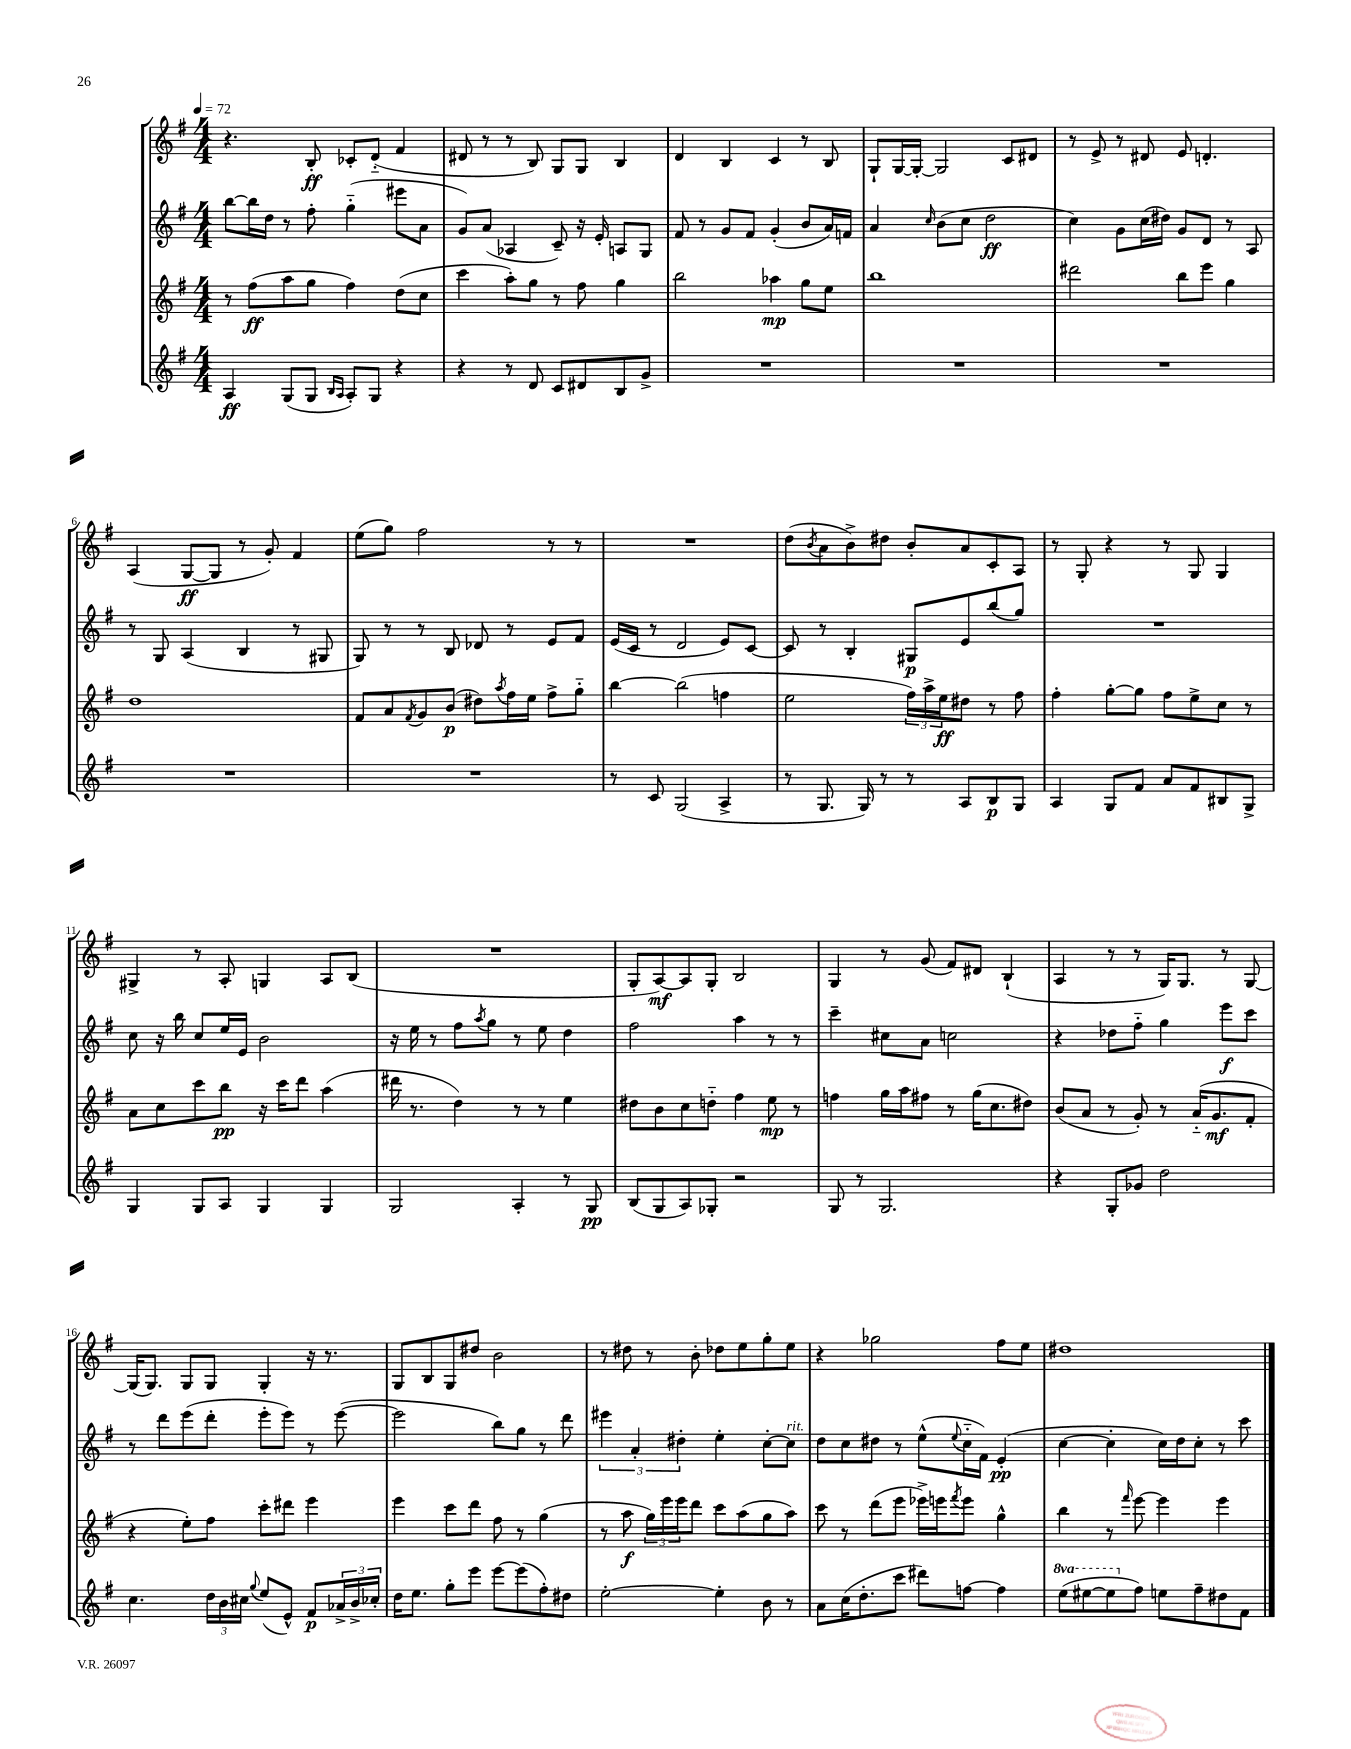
<<
\new StaffGroup <<
\new Staff = "s0" {
    \clef treble \key g \major \numericTimeSignature \time 4/4 \tempo 4 = 72
    r4. b8-.\ff ces'8-. d'8-_( fis'4 |
    dis'8 r8 r8 b8) g8 g8 b4 |
    d'4 b4 c'4 r8 b8 |
    g8-! g16~ g16~-. g2 c'8 dis'8 |
    r8 e'8-> r8 dis'8 e'8 d'4.-. |
    a4( g8~\ff g8 r8 g'8-.) fis'4 |
    e''8( g''8) fis''2 r8 r8 |
    R1 |
    d''8( \acciaccatura { b'8 } a'8 b'8->) dis''8 b'8-. a'8 c'8-. a8 |
    r8 g8-. r4 r8 g8 g4 |
    gis4-> r8 a8-. g4 a8 b8( |
    R1 |
    g8-. a8~\mf) a8 g8-. b2 |
    g4 r8 g'8( fis'8) dis'8 b4-!( |
    a4 r8 r8 g16) g8. r8 g8~ |
    g16( g8.) g8 g8 g4-. r16 r8. |
    g8 b8 g8 dis''8 b'2 |
    r8 dis''8 r8 b'8-. des''8 e''8 g''8-. e''8 |
    r4 ges''2 fis''8 e''8 |
    dis''1 \bar "|." |
}
\new Staff = "s1" {
    \clef treble \key g \major \numericTimeSignature \time 4/4
    b''8~ b''16 d''16 r8 fis''8-. g''4-_( eis'''8 a'8 |
    g'8) a'8( aes4 c'8--) r16 e'16-. a8 g8 |
    fis'8 r8 g'8 fis'8 g'4-.( b'8 a'16) f'16 |
    a'4 \grace { c''16 } b'8( c''8 d''2\ff |
    c''4) g'8 c''16( dis''16) g'8 d'8 r8 a8 |
    r8 g8 a4( b4 r8 gis8 |
    g8) r8 r8 b8 des'8 r8 e'8 fis'8 |
    e'16( c'16 r8 d'2 e'8) c'8~ |
    c'8 r8 b4-. gis8\p e'8 b''8( g''8) |
    R1 |
    c''8 r16 b''16 c''8 e''16 e'16 b'2 |
    r16 e''16 r8 fis''8 \acciaccatura { a''8 } g''8 r8 e''8 d''4 |
    fis''2 a''4 r8 r8 |
    c'''4-- cis''8 a'8 c''2 |
    r4 des''8 fis''8-_ g''4 e'''8\f c'''8 |
    r8 d'''8 e'''8( d'''8-. e'''8-. e'''8) r8 e'''8~( |
    e'''2 b''8) g''8 r8 d'''8 |
    \tuplet 3/2 { eis'''4 a'4-. dis''4-. } e''4-. c''8~-. c''8^\markup { \italic "rit." } |
    d''8 c''8 dis''8 r8 e''8-^( \appoggiatura { e''8 } c''16-_ fis'16) e'4-.\pp( |
    c''4~ c''4-. c''16) d''16 c''8-. r8 c'''8 \bar "|." |
}
\new Staff = "s2" {
    \clef treble \key g \major \numericTimeSignature \time 4/4
    r8 fis''8\ff( a''8 g''8 fis''4) d''8( c''8 |
    c'''4 a''8-.) g''8 r8 fis''8 g''4 |
    b''2 aes''4\mp g''8 e''8 |
    b''1 |
    dis'''2 b''8 e'''8 g''4 |
    d''1 |
    fis'8 a'8 \acciaccatura { fis'8 } g'8 b'8\p( dis''8) \acciaccatura { a''8 } fis''16 e''16 fis''8-> g''8-_ |
    b''4~ b''2( f''4 |
    e''2 \tuplet 3/2 { fis''16) a''16-> e''16\ff } dis''8 r8 fis''8 |
    fis''4-. g''8~-. g''8 fis''8 e''8-> c''8 r8 |
    a'8 c''8 c'''8 b''8\pp r16 c'''16 d'''8 a''4( |
    dis'''16 r8. d''4) r8 r8 e''4 |
    dis''8 b'8 c''8 d''8-_ fis''4 e''8\mp r8 |
    f''4 g''16 a''16 fis''8 r8 g''16( c''8. dis''8) |
    b'8( a'8 r8 g'8-.) r8 a'16-_( g'8.\mf fis'8-. |
    r4 e''8-.) fis''8 c'''8-. dis'''8 e'''4 |
    e'''4 c'''8 d'''8 fis''8 r8 g''4( |
    r8 a''8\f \tuplet 3/2 { g''16) e'''16 e'''16 } d'''8 c'''8 a''8( g''8 a''8) |
    c'''8 r8 d'''8( e'''8 ees'''16->) e'''16 \acciaccatura { fis'''8 } e'''8 g''4-^ |
    b''4 r8 \grace { fis'''16 } e'''8~ e'''4 e'''4 \bar "|." |
}
\new Staff = "s3" {
    \clef treble \key g \major \numericTimeSignature \time 4/4 \set Staff.ottavationMarkups = #ottavation-simple-ordinals
    a4\ff g8( g8 \grace { b16 a16 } a8-.) g8 r4 |
    r4 r8 d'8 c'8 dis'8 b8 g'8-> |
    R1 |
    R1 |
    R1 |
    R1 |
    R1 |
    r8 c'8 g2( a4-> |
    r8 g8. g16) r8 r8 a8 b8\p g8 |
    a4 g8 fis'8 a'8 fis'8 bis8 g8-> |
    g4 g8 a8 g4 g4 |
    g2 a4-. r8 g8\pp |
    b8( g8 a8) ges8-. r2 |
    g8 r8 g2. |
    r4 g8-. ges'8 d''2 |
    c''4. \tuplet 3/2 { d''16 b'16 cis''16 } \appoggiatura { g''8 } e''8( e'8-^) fis'8\p \tuplet 3/2 { aes'16-> b'16-> ces''16-. } |
    d''16 e''8. g''8-. e'''8 e'''8~ e'''8( fis''8-.) dis''8 |
    e''2~-. e''4-. b'8 r8 |
    a'8 c''16( d''8.-. c'''8 dis'''8) f''8~ f''4 |
    \ottava #1 e'''8( eis'''8~ eis'''8 \ottava #0 fis''8) e''!8 fis''8-- dis''8 fis'8 \bar "|." |
}
>>
>>
